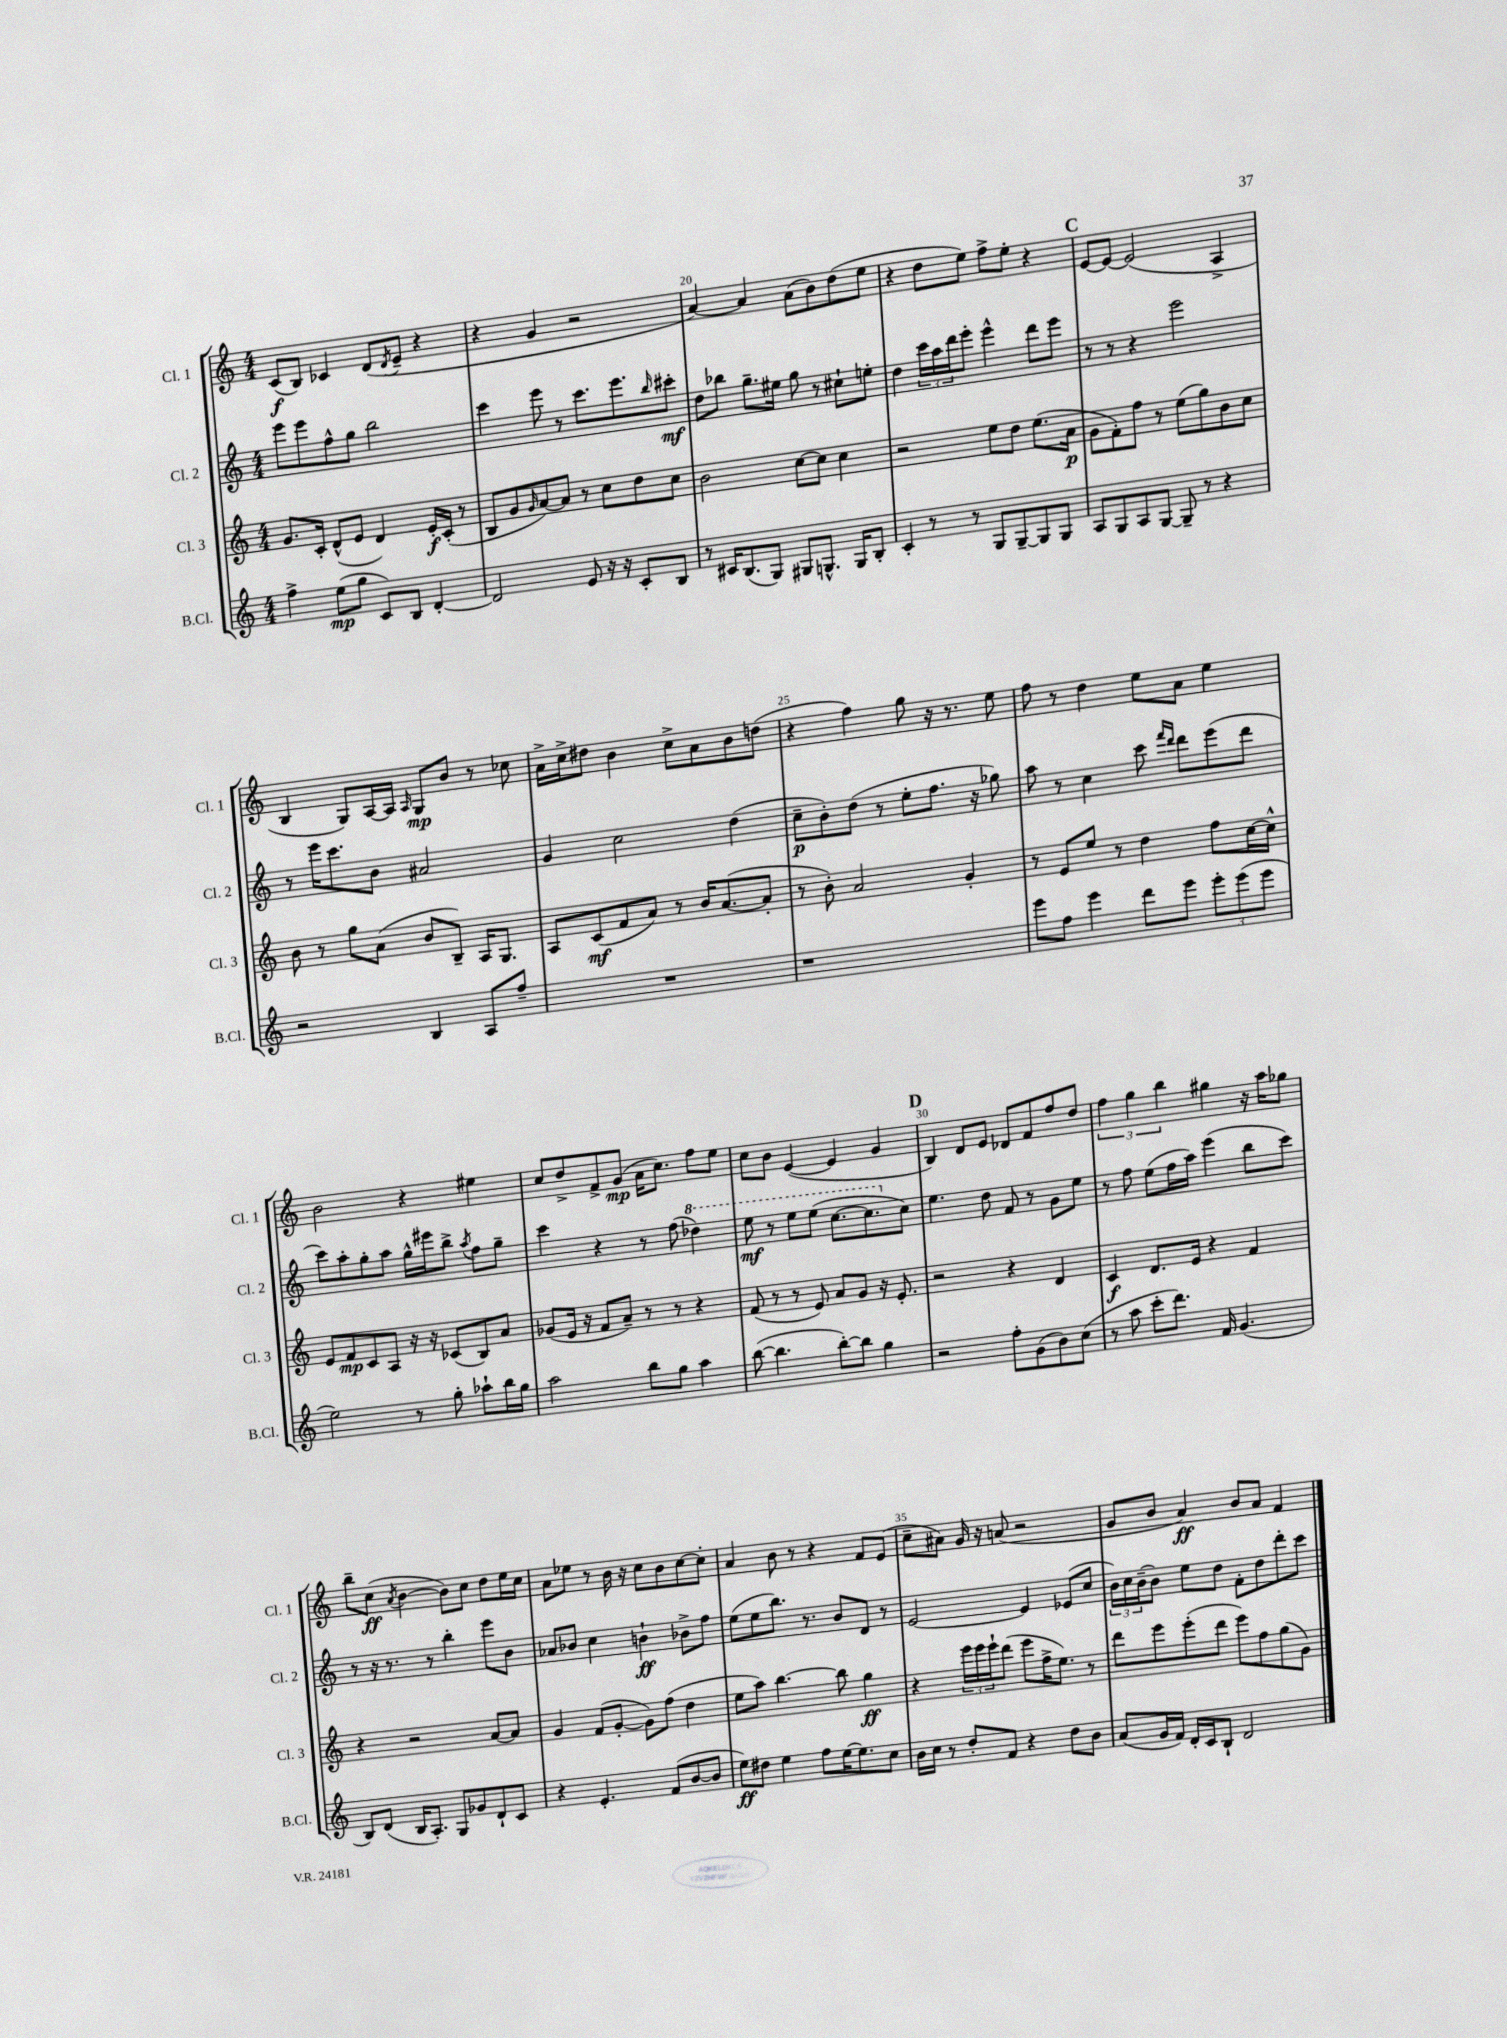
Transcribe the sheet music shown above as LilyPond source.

<<
\new StaffGroup <<
\new Staff = "s0" \with { instrumentName = "Cl. 1" shortInstrumentName = "Cl. 1" } {
    \clef treble \key c \major \numericTimeSignature \time 4/4
    c'8\f( b8) ces'4 d'8( \acciaccatura { d'8 } e'8-- r4 |
    r4 g'4 r2 |
    a'4~) a'4 a'8( b'8) d''8( e''8 |
    r4 d''8 e''8) f''8-> e''8-. r4 |
    \mark \markup { \bold "C" } e'8~ e'8~ e'2( a4-> |
    b4 g8) a16~ a16 \grace { a16 } g8\mp b'8 r8 ces''8 |
    a'16-> c''16-> dis''8 b'4 c''8-> a'8 b'8 d''8( |
    r4 f''4) g''8 r16 r8. e''8 |
    f''8 r8 d''4 e''8 a'8 e''4 |
    b'2 r4 eis''4 |
    c''8 d''8-> f'8-> g'8\mp( a'16 c''8.) f''8 e''8 |
    c''8 b'8 e'4~( e'4 g'4 |
    \mark \markup { \bold "D" } b4) d'8 e'8 des'8 f'8 f''8 d''8 |
    \tuplet 3/2 { f''4 g''4 b''4 } gis''4 r16 a''16 ges''8 |
    b''8-- c''8\ff( \acciaccatura { a'8 } b'4~ b'8) c''8 d''8 e''16 c''16 |
    a'8 ees''8 r8 b'16 r16 c''8 b'8 c''8~ c''8-. |
    a'4 b'8 r8 r4 f'8 e'8( |
    c''8-- ais'8) g'16 r16 a'8( r2 |
    g'8 b'8 a'4\ff) b'8 a'8 f'4 \bar "|." |
}
\new Staff = "s1" \with { instrumentName = "Cl. 2" shortInstrumentName = "Cl. 2" } {
    \clef treble \key c \major \numericTimeSignature \time 4/4
    e'''8 e'''8 f''8-^ g''8 b''2 |
    c'''4 e'''8 r8 c'''8. e'''8. \grace { b''16 } cis'''8-.\mf |
    d''8 bes''8 g''8.-- eis''16 g''8 r8 cis''8-! e''8-. |
    d''4 \tuplet 3/2 { c'''16 a''16 d'''16 } e'''8-. e'''4-^ d'''8 e'''8 |
    \mark \markup { \bold "C" } r8 r8 r4 e'''2 |
    r8 e'''16 c'''8. b'8 ais'2 |
    g'4 c''2 d''4( |
    c''8--\p b'8-.) d''8( r8 e''8-. f''8. r16 ges''8) |
    a''8 r8 c''4 c'''8 \grace { f'''16 d'''16 } d'''8 e'''8( d'''8 |
    c'''8) a''8-. g''8-. a''8 g''16-^ eis'''16 b''8-> \acciaccatura { a''8 } f''8 g''8-- |
    c'''4 r4 r8 f''8( \ottava #1 des'''4) |
    e'''8\mf r8 e'''8 e'''8( c'''8.~ c'''8. \ottava #0 c''8) |
    \mark \markup { \bold "D" } e''4. d''8 f'8 r8 g'8 e''8 |
    r8 f''8 e''8( f''16 a''16) e'''4( b''8 c'''8) |
    r8 r16 r8. r8 b''4-. e'''8 b'8 |
    aes'8 bes'8 c''4 b'4-!\ff bes'8-> f''8 |
    e''8( e''8 b''8.) r8. b'8 d'8 r8 |
    e'2~ e'4 ees'8( c''8 |
    \tuplet 3/2 { b'16) c''16 b'16--( } b'8) e''8 d''8 f'8-. d''8 d'''8-. c'''8 \bar "|." |
}
\new Staff = "s2" \with { instrumentName = "Cl. 3" shortInstrumentName = "Cl. 3" } {
    \clef treble \key c \major \numericTimeSignature \time 4/4
    g'8. c'16-. d'8-^( e'8 d'4) e'16-.\f c'16-.( r8 |
    b8 g'8 \grace { g'16 } a'8~) a'8 r8 c''8 d''8 c''8 |
    b'2 c''8~ c''8 c''4 |
    r2 e''8 d''8 e''8.( a'16\p |
    \mark \markup { \bold "C" } g'8 f'8-.) f''8 r8 e''8( g''8) b'8 c''8 |
    b'8 r8 g''8 a'8( b'8 b8--) a16 g8. |
    a8 c'8\mf( f'8 a'8) r8 b'16 a'8.~( a'8-. |
    r8 b'8-.) a'2 g'4-. |
    r8 e'8 e''8 r8 d''4 f''8 c''16~ c''16-^ |
    e'8 f'8\mp c'8 a8 r16 r16 ces'8( b8) a'8 |
    ges'8( e'16 r16 f'8 a'8--) r8 r8 r4 |
    f'8( r8 r8 e'8) a'8 g'8 r16 e'8.-. |
    \mark \markup { \bold "D" } r2 r4 d'4 |
    c'4\f d'8. e'16 r4 f'4 |
    r4 r2 a'8~ a'8 |
    g'4 f'8( g'8~-. g'8) f''8( d''4 |
    e''8 a''8) b''4.~ b''8 g''4\ff |
    r4 \tuplet 3/2 { e'''16 e'''16 e'''16-! } d'''8( e'''8 f''16-> e''8.) r8 |
    d'''8 e'''8 e'''8-.( d'''8 e'''8) f''8 g''8( g'8) \bar "|." |
}
\new Staff = "s3" \with { instrumentName = "B.Cl." shortInstrumentName = "B.Cl." } {
    \clef treble \key c \major \numericTimeSignature \time 4/4
    f''4-> e''8\mp( g''8 c'8) b8 d'4~-. |
    d'2 e'8 r16 r16 c'8-. b8 |
    r8 cis'16 b8.( g8) gis8 g8.-^ g16 b8-. |
    c'4-. r8 r8 g8 g8~-- g8 g8 |
    \mark \markup { \bold "C" } a8 g8 a8 g8~ g8-- r8 r4 |
    r2 b4 a8 f''8-- |
    R1 |
    r1 |
    e'''8 f''8 e'''4 d'''8 e'''8 \tuplet 3/2 { e'''8-. e'''8( e'''8 } |
    e''2) r8 g''8-. aes''8-! b''16 g''16 |
    a''2 b''8 g''8 a''4 |
    b''8~( b''4. b''8~-.) b''8 g''4 |
    \mark \markup { \bold "D" } r2 f''8-. g'8( b'8) c''8( |
    r8 a''8 c'''8-. d'''8.) f'16 g'4.( |
    b8) d'8( b16 a8.-.) g8 ges'8 d'8-! c'8 |
    r4 e'4.-. f'8( b'8~ b'8 |
    e''8\ff) dis''8 e''4 f''8 e''16~ e''8. c''8 |
    b'16 c''16 r8 d''8-. f'8 r4 d''8 b'8 |
    a'8( g'16 f'16) d'16-. c'16 b8-! d'2 \bar "|." |
}
>>
>>
\layout { \context { \Score currentBarNumber = #18 \override BarNumber.break-visibility = ##(#f #t #t) barNumberVisibility = #(every-nth-bar-number-visible 5) } }
